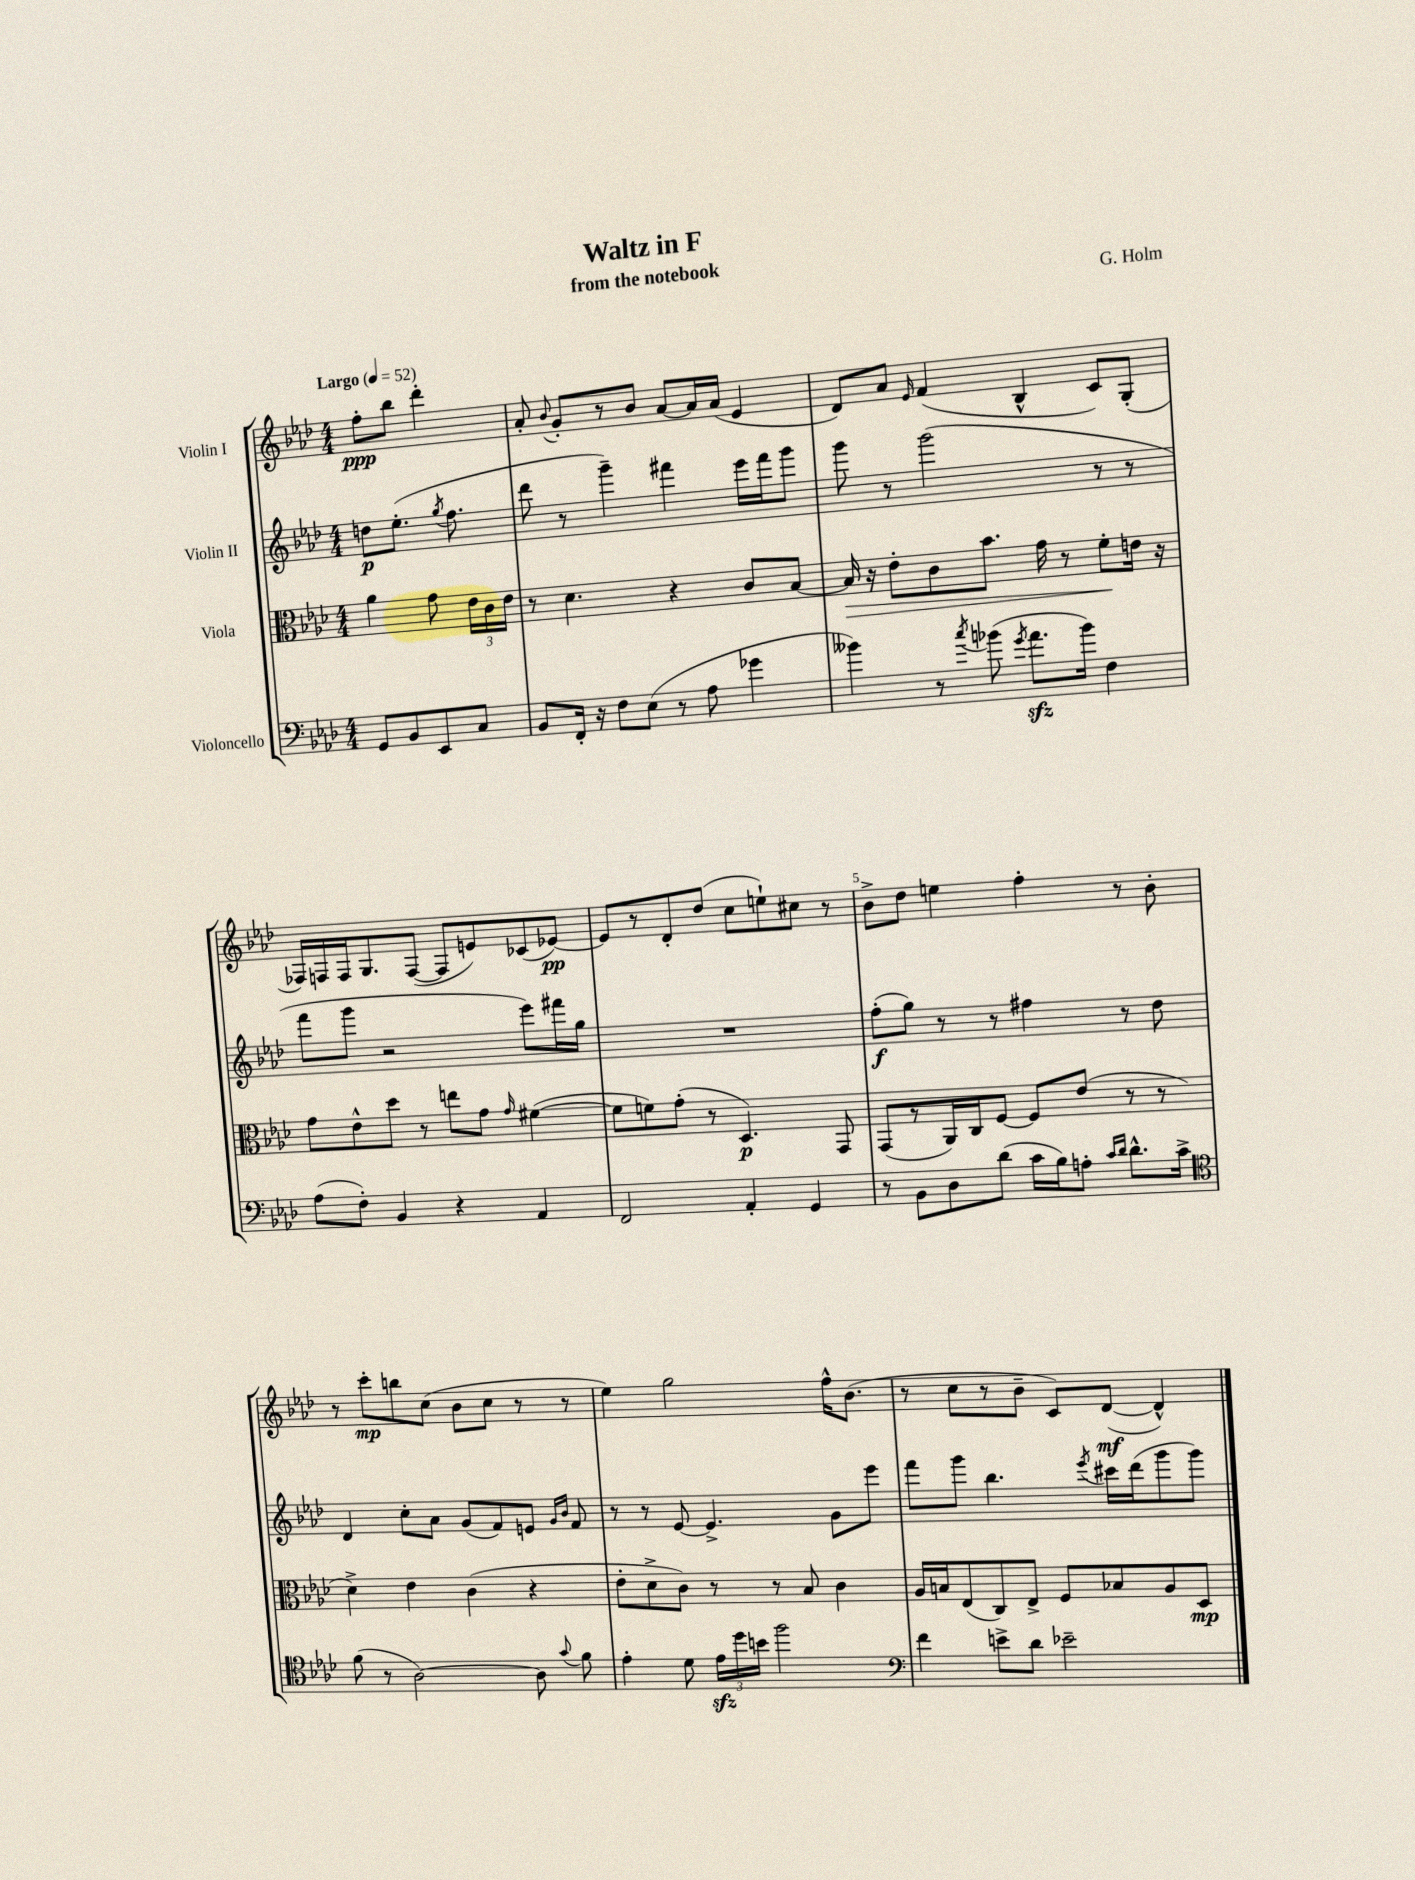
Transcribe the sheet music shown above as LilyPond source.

\header { title = "Waltz in F" composer = "G. Holm" subtitle = "from the notebook" }
<<
\new StaffGroup <<
\new Staff = "s0" \with { instrumentName = "Violin I" } {
    \clef treble \key aes \major \numericTimeSignature \time 4/4 \partial 2 \tempo "Largo" 4 = 52
    \autoBeamOff f''8[-.\ppp bes''8] des'''4-. |
    aes'8-. \appoggiatura { bes'8 } g'8[-. r8 bes'8] aes'8[~ aes'16 aes'16]( ees'4 |
    des'8[) aes'8] \grace { ees'16 } f'4( bes4-^ c'8[) g8]-.( |
    fes16[) f16 f16 g8. f8]~( f8[ e'8) ces'8( ees'8]~\pp) |
    ees'8[ r8 des'8-. des''8]( c''8[ e''8-!) cis''8] r8 |
    bes'8[-> des''8] e''4 f''4-. r8 bes'8-. |
    r8 c'''8[-.\mp b''8 c''8]( bes'8[ c''8] r8 r8 |
    ees''4) g''2 f''16[-^ bes'8.]( |
    r8 c''8[ r8 bes'8]-- c'8[) des'8]~\mf( des'4-^) \bar "|." |
}
\new Staff = "s1" \with { instrumentName = "Violin II" } {
    \clef treble \key aes \major \numericTimeSignature \time 4/4 \partial 2
    \autoBeamOff d''8[\p ees''8.]-.( \acciaccatura { g''8 } f''8. |
    des'''8 r8 g'''4--) fis'''4 ees'''16[ fis'''16 g'''8] |
    g'''8 r8 g'''2( r8 r8 |
    f'''8[ g'''8] r2 ees'''8[) fis'''16 g''16] |
    R1 |
    f''8[-.\f( g''8]) r8 r8 fis''4 r8 des''8 |
    des'4 c''8[-. aes'8] g'8[( f'8) e'8] \grace { g'16[ bes'16] } f'8 |
    r8 r8 ees'8~ ees'4.-> g'8[ ees'''8] |
    f'''8[ g'''8] bes''4. \acciaccatura { ees'''8 } cis'''16[ des'''16( g'''8 g'''8]) \bar "|." |
}
\new Staff = "s2" \with { instrumentName = "Viola" } {
    \clef alto \key aes \major \numericTimeSignature \time 4/4 \partial 2
    \autoBeamOff aes'4 g'8 \tuplet 3/2 { ees'16[ c'16 ees'16] } |
    r8 des'4. r4 c'8[ bes8]~ |
    bes16\> r16 ees'8[-. c'8 bes'8.] g'16 r8 f'8[-.\! e'16] r16 |
    g'8[ ees'8-^ des''8] r8 e''8[ g'8] \grace { g'16 } fis'4~( |
    fis'8[ f'8) g'8]-.( r8 des4.\p) g,8 |
    g,8[( r8 aes,16) c16 f8]~ f8[ ees'8]( r8 r8 |
    des'4->) ees'4 c'4( r4 |
    ees'8[-. des'8-> c'8]) r8 r8 bes8 c'4 |
    aes16[ b16 ees8( c8) ees8]-> f8[ bes8 aes8 des8]\mp \bar "|." |
}
\new Staff = "s3" \with { instrumentName = "Violoncello" } {
    \clef bass \key aes \major \numericTimeSignature \time 4/4 \partial 2
    \autoBeamOff g,8[ bes,8 ees,8 c8] |
    bes,8[ f,16]-. r16 f8[ ees8]( r8 aes8 ges'4 |
    beses'4) r8 \acciaccatura { c''8 } bes'8( \acciaccatura { g'8 } aes'8.[\sfz bes'16]) f4 |
    aes8[( f8]-.) bes,4 r4 aes,4 |
    f,2 aes,4-. g,4 |
    r8 bes,8[ des8 des'8]( c'16[ bes16) a8]-. \grace { c'16[ des'16] } des'8.[-^ c'16]-> |
    \clef tenor f'8( r8 aes2~) aes8 \appoggiatura { g'8 } f'8 |
    ees'4-. des'8 \tuplet 3/2 { ees'16[\sfz des''16 b'16] } f''2 |
    \clef bass f'4 e'8[-> des'8] ees'2-- \bar "|." |
}
>>
>>
\layout { \context { \Score \override BarNumber.break-visibility = ##(#f #t #t) barNumberVisibility = #(every-nth-bar-number-visible 5) } }
